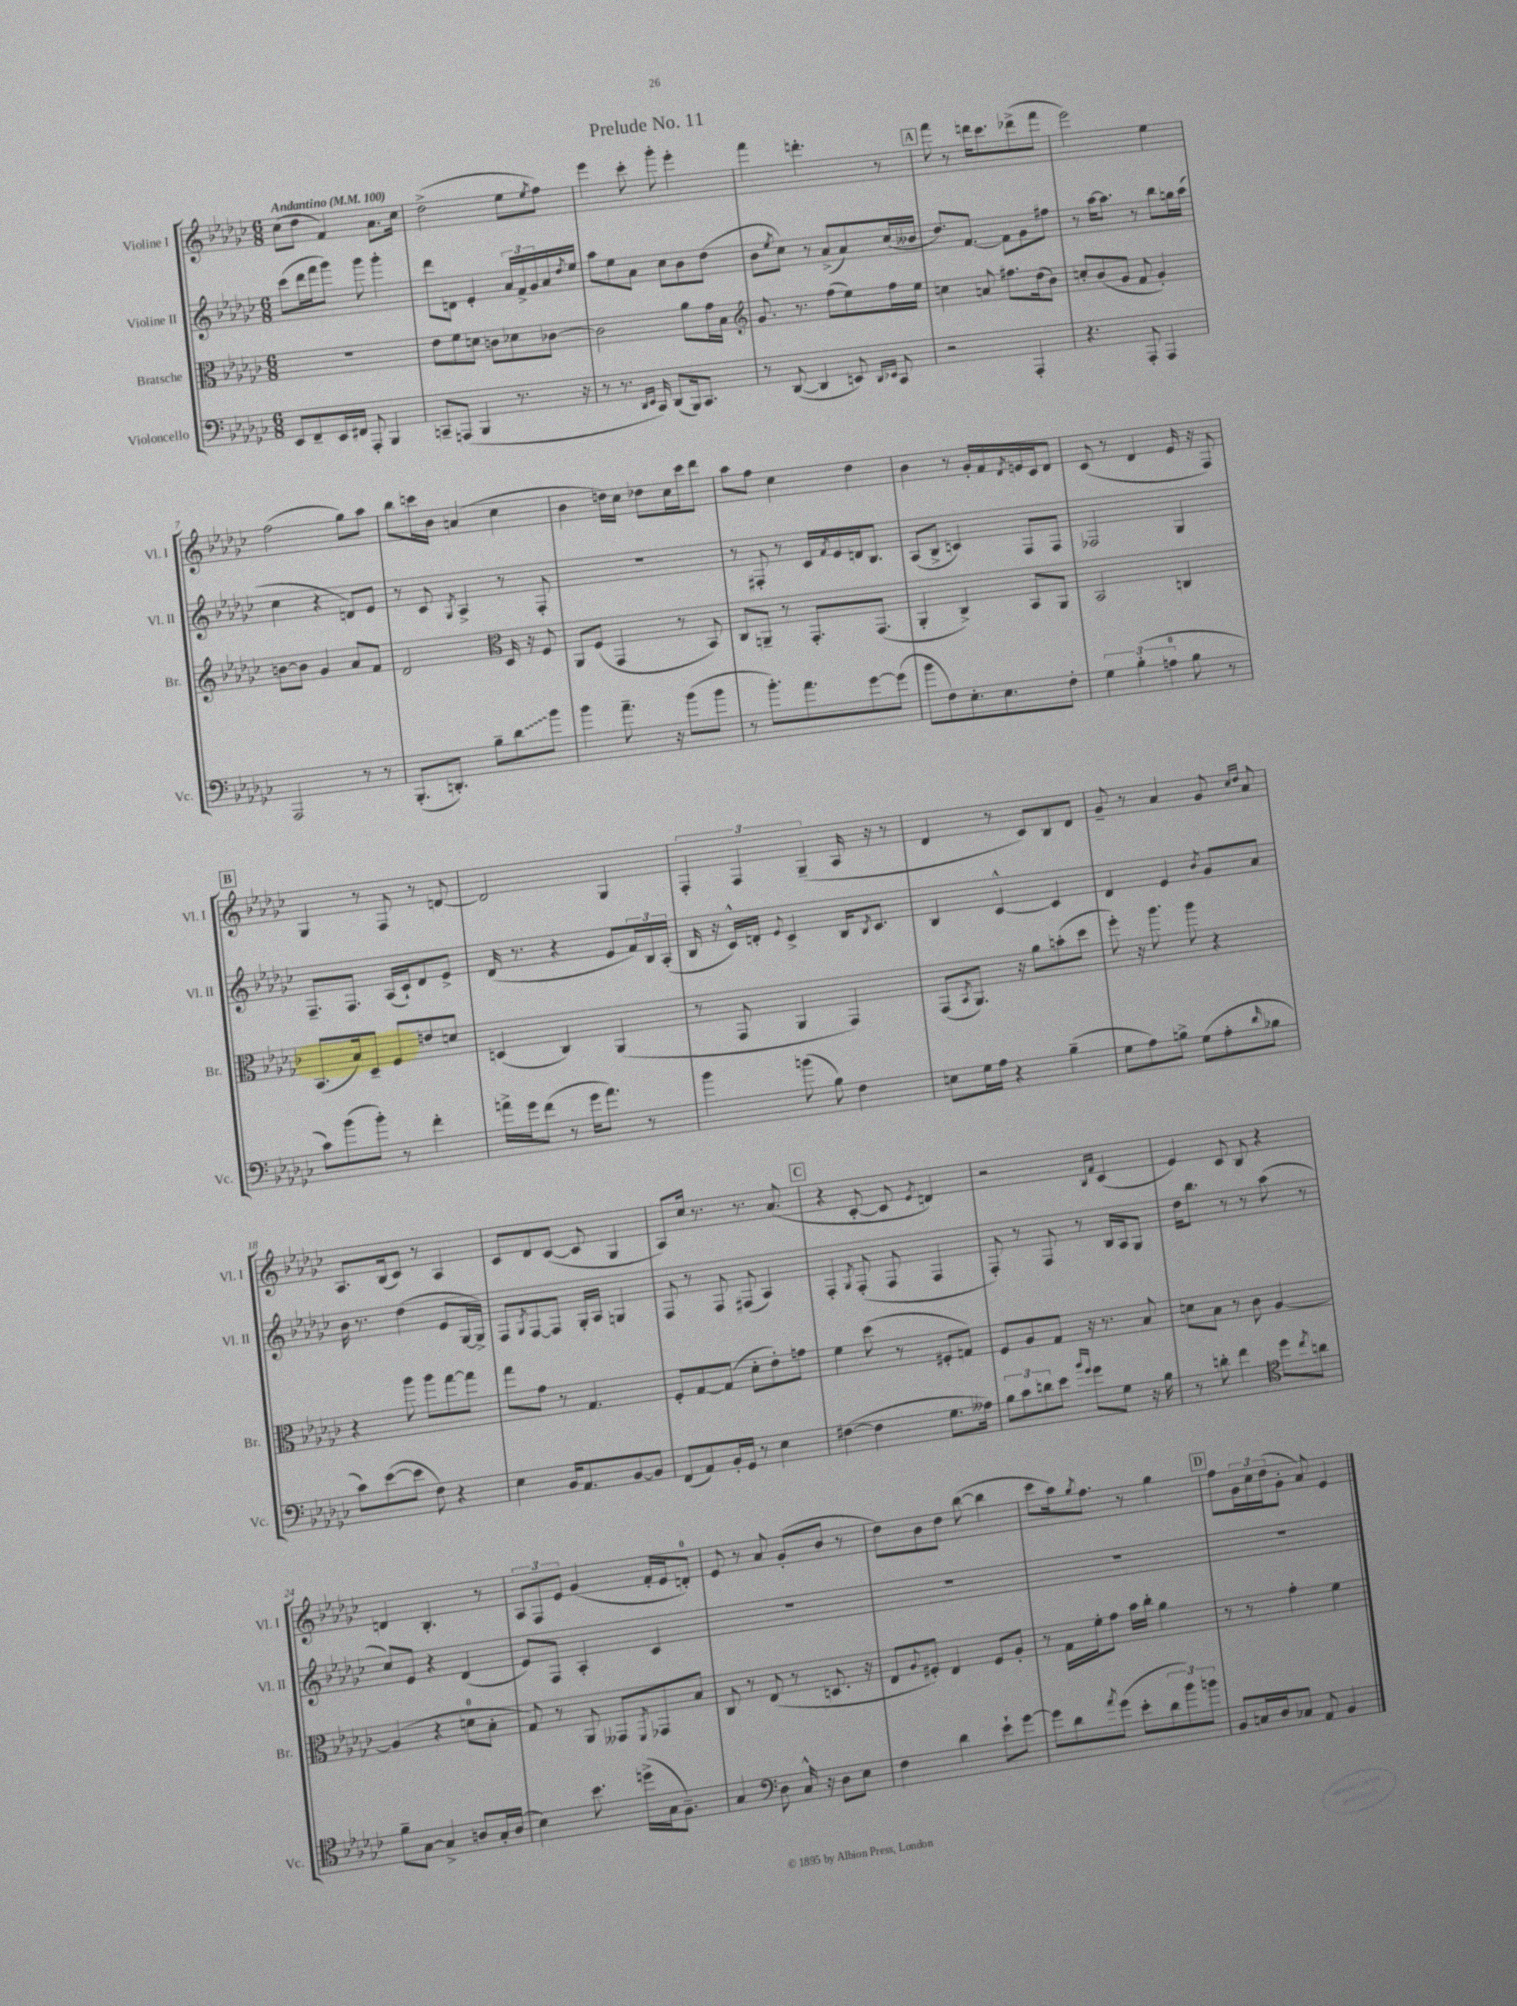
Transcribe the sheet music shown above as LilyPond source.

\header { title = "Prelude No. 11" }
<<
\new StaffGroup <<
\new Staff = "s0" \with { instrumentName = "Violine I" shortInstrumentName = "Vl. I" } {
    \clef treble \key ges \major \numericTimeSignature \time 6/8 \tempo "Andantino" 4 = 100
    ces''8( des''8 f'4) aes'8. ces''16 |
    des''2->( ees''8 \acciaccatura { ees''8 } f''8) |
    ees'''4 ces'''8-. ges'''8-. ees'''4-. |
    f'''4 d'''4.-. r8 |
    \mark \markup { \box "A" } f'''8 r8 d'''16 ces'''8. des'''8->( f'''8 |
    ees'''2) ees''4 |
    f''2( ges''8) aes''8 |
    bes''8 c'''16 bes'16 a'4( ces''4 |
    bes'4 d''16) ces''16 des''8 ces''16 ces'''16 des'''8 |
    aes''8 f''8 ces''4 des''4 |
    bes'4 r8 ges'16-. f'16 \acciaccatura { des'8 } e'16 ces'16 des'8 |
    ces'8( r8 des'4 ees'16 r16 f8) |
    \mark \markup { \box "B" } ges4 r8 f8 r8 d'8~ |
    d'2 ges4 |
    \tuplet 3/2 { f4-. f4 ges4--( } aes16 r16 r8 |
    des'4 r8 ces'8) bes8 des'8 |
    ges'8-- r8 aes'4 ges'8 \grace { ces''16 des''16 } aes'8 |
    aes8. bes16( ces'8) r8 aes4 |
    ces'8 des'8 ces'8~( ces'8 ges4 |
    aes8) ces''16 r8. r8. aes'8.( |
    \mark \markup { \box "C" } r4 ces'8~-. ces'8 \acciaccatura { ees'8 } d'4) |
    r2 \grace { bes16 f'16 } ces'4( |
    ees'4) ces'8 bes8 r4 |
    d'4 bes4.-. r8 |
    \tuplet 3/2 { aes8 f8 ees'8 } ges'4( f'16-. ees'16 d'8-0-.) |
    ees'8 r8 aes'8 ges'8-.( bes'8 r8 |
    des''8) bes'8 des''8 bes''8~( bes''4 |
    ces'''8 aes''16) \acciaccatura { ges''8 } f''8. r8 ges''4 |
    \mark \markup { \box "D" } f''8 \tuplet 3/2 { ges'16 ces''16 des''16( } ges'8-. aes'8) ees'4 \bar "|." |
}
\new Staff = "s1" \with { instrumentName = "Violine II" shortInstrumentName = "Vl. II" } {
    \clef treble \key ges \major \numericTimeSignature \time 6/8
    ces'''8( des'''16 f'''16 ges'''8) ges'''8 ges'''4-. |
    des'''8 d'8 ees'4-. \tuplet 3/2 { aes'16 f'16-> ges'16 } aes'16 \acciaccatura { des''8 } ees''16 |
    aes''8 ees''8 aes'8 ces''8 bes'8 des''8( |
    bes'8 \acciaccatura { ees''8 } ces''8) r8 aes'8->( aes'8) ces''16( beses'16 |
    \mark \markup { \box "A" } des''8.) f'8.~ f'8 ges'8 fis''8 |
    r8 aes''16~ aes''8. r8 bes''8 g''16 aes''16( |
    ces''4 r4 d'8) ees'8 |
    r8 ces'8 \acciaccatura { ges8 } aes4-> r8 f8-. |
    R2. |
    r8 fis8-. r8 ces'16 \acciaccatura { f'8 } ees'16 d'16 bes8. |
    aes8( bes8-> c'4) f8 f8 |
    fes2 ges4 |
    \mark \markup { \box "B" } f8.-- f8. aes16( ces'16-!) des'8 ees'8-> |
    des'16( r8. r4 ees'8 \tuplet 3/2 { f'16) bes16 aes16-.( } |
    bes16 r16 ces'16-^) d'16-. \appoggiatura { ees'8 } ces'4-> bes16 \acciaccatura { bes8 } ces'8. |
    bes4 ces'4~-^ ces'4 |
    des'4 ees'4 \acciaccatura { bes'8 } ges'8 aes'8 |
    bes'16 r8. des''4( ees'8 ges16~ ges16->) |
    f8 \acciaccatura { ges8 } f8~ f8 ges16-. aes16 g4 |
    f8 r8 f8 fis8( aes4) |
    \mark \markup { \box "C" } f4-. \acciaccatura { ges8 } f8-.( f8 f4 |
    f8-.) r8 f8 r8 bes16 aes16 ges8 |
    des''16 bes''8. r8 r8 aes''8( r8 |
    ces''8) ees'8 r4 des'4( |
    ees'8) f8 aes4-. ces'4 |
    R2. |
    R2. |
    R2. |
    \mark \markup { \box "D" } R2. \bar "|." |
}
\new Staff = "s2" \with { instrumentName = "Bratsche" shortInstrumentName = "Br." } {
    \clef alto \key ges \major \numericTimeSignature \time 6/8
    R2. |
    ees'8 f'8 d'8 c'8 des'8 ces'8~ |
    ces'2 aes'8 ges'16 bes16 |
    \clef treble ges'8. r8. f''8( ees''8) f''16 ees''16 |
    \mark \markup { \box "A" } c''4 a'8 fis''8. des''16( bes'8) |
    c''8-. bes'8( ges'8 f'8 ges'4-.) |
    b'8~ b'8 ges'4 aes'8 f'8 |
    des'2 \clef alto des16 r16 f8 |
    aes,8 f8( ges,4 r8 bes,8) |
    ces8 a,8-- r8 ges,8.-. ges,8.( |
    aes,4-. ces4->) bes,8 aes,8 |
    bes,2 c4 |
    \mark \markup { \box "B" } bes,8.( bes16) des8-- f8 e'8 d'8 |
    d4( ces4) aes,4( |
    r8 ges,8 aes,4 ges,4) |
    ges,8( \acciaccatura { bes,8 } aes,8.) r16 aes'8 b'8-.( des''8 |
    f''8-.) r16 aes''8. aes''8 r4 |
    r4 aes''8 aes''8 ges''8~ ges''8 |
    ges''8 ges'8 r8 ges4. |
    f8-. ges8~ ges8( des'8-. ees'8-.) g'8 |
    \mark \markup { \box "C" } f'4 des''8( r8 fis8-. g8) |
    f8 aes8 ges8 r16 r8. bes8 |
    d'8 bes8 r8 ces'8 aes4~ |
    aes4( r4 d'8-0 bes8-. |
    ges8) r8 aes,8 geses,8 \acciaccatura { f,8 } ges,8 bes8 |
    ces8 r8 ees8( r8 d8. r16 |
    ees8 \appoggiatura { aes8 } fis8-.) ees4 fis8 aes8-. |
    r8 ges16 f'16-. ges'8 bes'16 ces''16-. aes'4 |
    \mark \markup { \box "D" } r8 r8 ges'4-. f'4 \bar "|." |
}
\new Staff = "s3" \with { instrumentName = "Violoncello" shortInstrumentName = "Vc." } {
    \clef bass \key ges \major \numericTimeSignature \time 6/8
    ees,8 f,8-- ees,16 fis,16 aes,,8-. bes,,4 |
    c,8-- a,,8( bes,,4 r8. r16 |
    r8 r8. \grace { des,16 ees,16 } ces,16) des,8( bes,,16) ces,8. |
    r8 des,8~( des,4 e,8) \grace { des,16 ees,16 } ces,8 |
    \mark \markup { \box "A" } r2 aes,,4-. |
    r4. aes,,8-. aes,,4 |
    aes,,2 r8 r8 |
    bes,,8.-.( d,8.-.) bes8-- \once \override Glissando.style = #'zigzag des'8\glissando bes'8 |
    bes'4 aes'8.-- r16 bes'8( bes'8 |
    r8 bes'8.-.) aes'8. ges'8~ ges'8( |
    bes'8 f8) ees8.-. ees8. f8-. |
    \tuplet 3/2 { ges4 bes4-.( a4-0 } bes8 r8 |
    \mark \markup { \box "B" } ces'8) bes'8( bes'8-.) r8 f'4-. |
    a'16-> ges'16 f'8( r8 ges'16 a'8.) r8 |
    bes'4 b'8( bes8) f4 |
    e8 ges16 aes16 r4 bes4--( |
    ges8 aes8) b8-> ges8( aes8-. \grace { des'16 } bes8 |
    ces'8) ees'8~( ees'8 f8) r4 |
    ees4 bes,16 aes,8. bes,8~ bes,8 |
    f,8( aes,8) bes,16-. ges,16 r8 ees4 |
    \mark \markup { \box "C" } fis4~( fis4 ges8. aeses16) |
    \tuplet 3/2 { bes8 ces'8 d'8 } ees'8 \grace { bes'16 ges'16 } ges'8 ges8 r16 bes16 |
    r8 d'8-. f'4 \clef tenor des''8 \acciaccatura { ces''8 } a'8 |
    f'8-- ges8~ ges4-> a8 ges16-. a16( |
    bes4) bes'8. d''16->( ges16 f8.--) |
    ges4 \clef bass des8 ces16-^ r16 des8 ees8 |
    f4 des'4 ees'8-! ges'8~ |
    ges'8 des'8 \acciaccatura { aes'8 } ges'8( ees'8-. \tuplet 3/2 { des'8 bes'8) b'8 } |
    \mark \markup { \box "D" } bes,8 c16 des16 ces8 aes,8 bes,4 \bar "|." |
}
>>
>>
